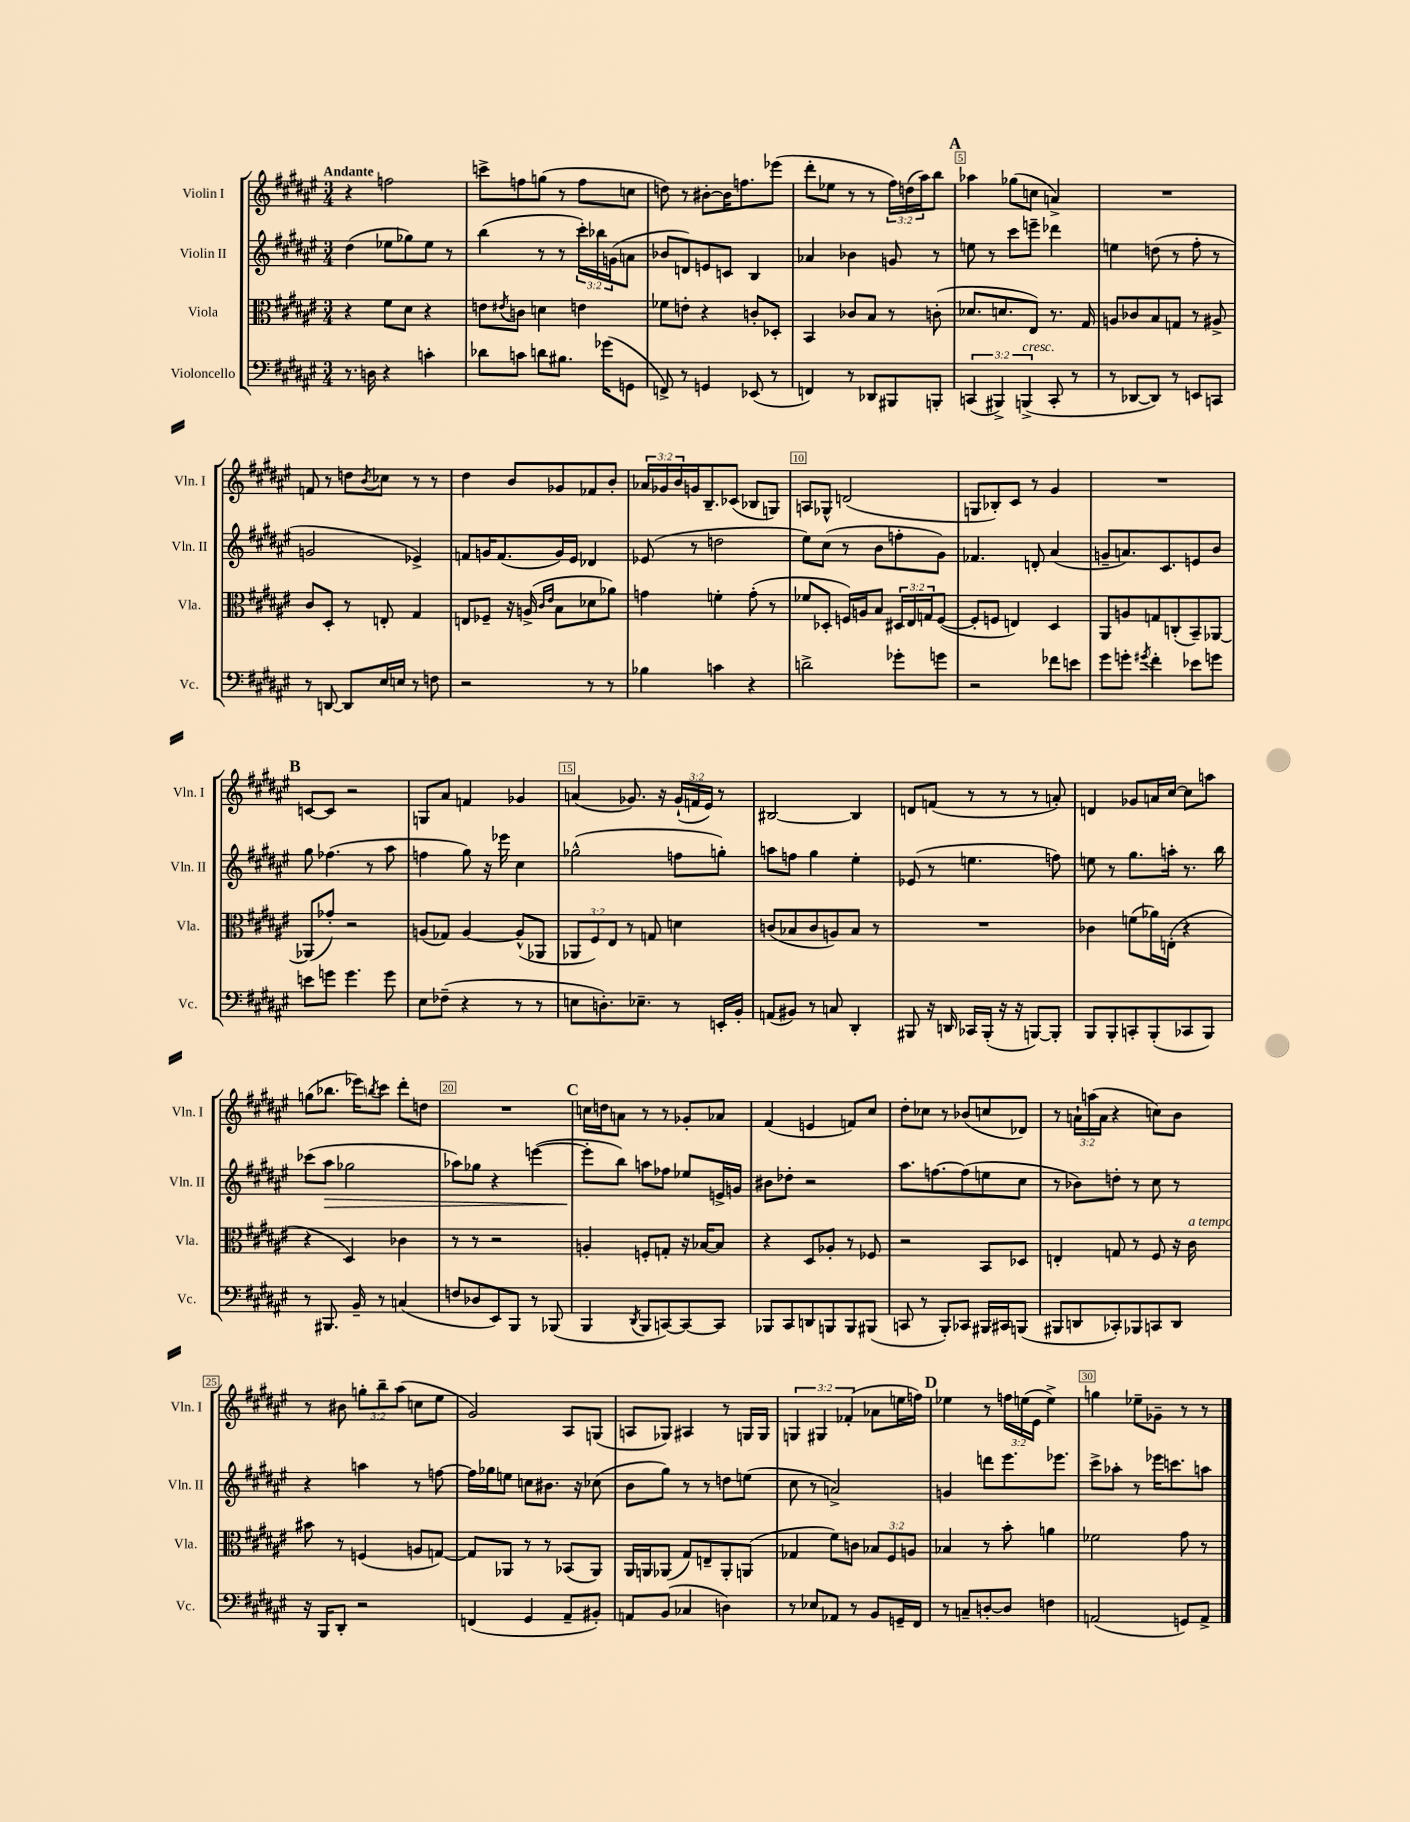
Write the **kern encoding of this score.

**kern	**kern	**kern	**kern
*staff4	*staff3	*staff2	*staff1
*clefF4	*clefC3	*clefG2	*clefG2
*k[f#c#g#d#a#e#]	*k[f#c#g#d#a#e#]	*k[f#c#g#d#a#e#]	*k[f#c#g#d#a#e#]
*M3/4	*M3/4	*M3/4	*M3/4
8.r	4r	(4dd#	4r
16D	.	.	.
4r	8f#	8ee-	2ff
.	8d#	8gg-)	.
4c'	4r	8ee-	.
.	.	8r	.
=	=	=	=
8d-	8e	(4bb	8ccc^
.	8qe#	.	.
8c	8c	.	8ff
8d	4d	8r	(8gg
8.B#	.	8r	8r
.	4e	24ccc#')	8ff
.	.	24bb-	.
(16g-	.	.	.
.	.	(24g	.
8GG	.	8a	8cc
=	=	=	=
8FF^)	8f-	8b-	8dd)
8r	8e'	8d)	8r
4GG	4r	8e	[8b#'
.	.	8c	16b#]
.	.	.	8.ff
(8EE-	8c'	4B	.
8r	8D-'	.	(8eee-
=	=	=	=
4FF)	4BB	4a-	8ddd#'
.	.	.	8ee-
8r	8c-	4b-	8r
8DD-	8B	.	8r
8BBB#	8r	8g	24ff#)
.	.	.	(24dd
.	.	.	24aa#)
8BBB'	(8c'	8r	8bb
=	=	=	=
(6CC	8.d-	8ee	4aa-
.	.	8r	.
6BBB#^)	.	.	.
.	8.d	.	.
.	.	8ccc#	(8gg-
(6BBB^	.	.	.
.	8E#)	8eee~	8cc
8CC'	8.r	4ddd-	4a^)
8r	.	.	.
.	16G#	.	.
=	=	=	=
8r	8A	4ee	2.r
[8DD-	8c-	.	.
8DD-])	8B	(8dd	.
8r	8G	8r	.
8EE	8r	8ff#'	.
8CC	8A#^	8r	.
=	=	=	=
8r	8c#	2g	8f
[8DD	8D#'	.	8r
8DD]	8r	.	8dd
.	.	.	8qb
16E#	8E'	.	8cc-
16E	.	.	.
8r	4G#	4e-^)	8r
8F	.	.	8r
=	=	=	=
2r	8E	8f	4dd#
.	8F-~	16g	.
.	.	(8.f	.
.	16r	.	8b
.	(16A^	.	.
.	16qqc#	.	.
.	16qqe#	.	.
.	8B	16g)	8g-
.	.	16e#	.
8r	8d-	4d-	8f-
8r	8a-)	.	8b'
=	=	=	=
4B-	4g	(8e-	24a-
.	.	.	24g-
.	.	.	24b
.	.	8r	16g
.	.	.	8.B~
4c	4f'	2dd	.
.	.	.	(8c-
4r	(8g'	.	8B-
.	8r	.	8G)
=	=	=	=
2d^	8f-	8ee#)	8A
.	8D-'	(8cc#	8G-^^
.	16F)	8r	(2d
.	16A	.	.
.	8B	8b	.
8g-'	24D#	8ff'	.
.	24E#	.	.
.	24G	.	.
8g	([8F	8g#)	.
=	=	=	=
2r	8F']	4.f-	8G
.	8F	.	8B-')
.	4E)	.	8c#
.	.	8d'	8r
8f-	4D#	(4a#	4g#
8e	.	.	.
=	=	=	=
8g#	8AA#	8g~	2.r
8g'	8A	8.a)	.
8qg#	.	.	.
4f#'	8G	.	.
.	.	8.c#	.
.	(8C'	.	.
8e-	8BB~)	8e	.
8g	[8AA-	8b	.
=	=	=	=
8e	(8AA-]	8gg#	[8c
8g	8g-')	(4.ff-	8c]
4.g	2r	.	2r
.	.	8r	.
8g	.	8aa#	.
=	=	=	=
8E#	(8A	4ff	8G
(8F-~	8G-)	.	8a#
4r	[4A	8gg#)	4f
.	.	16r	.
.	.	16eee-	.
8r	(8A^^]	4cc#	4g-
8r	8AA-	.	.
=	=	=	=
8E	12AA-	(2gg-^^	(4a
.	12F#)	.	.
8.D')	.	.	.
.	12E#	.	.
.	8r	.	8.g-)
8.E-~	.	.	.
.	8G	.	.
.	.	.	16r
8r	4d	8ff	(24g-`
.	.	.	24f
.	.	.	24e#)
16EE'	.	8gg')	8r
16BB'	.	.	.
=	=	=	=
(8AA	(8c	8aa	[2B#
8BB#)	8B-	8ff	.
8r	8c	4gg#	.
8C	8A)	.	.
4DD#'	8B-	4ee#'	4B#]
.	8r	.	.
=	=	=	=
8BBB#	2.r	(8e-	8d
16r	.	8r	(8f
16DD	.	.	.
16CC-	.	4.ee	8r
(16BBB#'	.	.	.
16r	.	.	8r
16r	.	.	.
[8BBB)	.	.	8r
8BBB']	.	8ff)	8a')
=	=	=	=
8BBB	4c-	8ee	4d
8BBB'	.	8r	.
8CC'	(8f	8.gg#	8g-
(8BBB'	16a-)	.	16a
.	(16E'	16aa'	[16cc#
8CC-	4r	8.r	8cc#]
8BBB)	.	.	8aa
.	.	16bb	.
=	=	=	=
8r	4r	(8ccc-	(8gg
8.BBB#	.	8aa#	8.bb-
.	4D#)	2gg-	.
16BB~	.	.	16eee-)
.	.	.	8qbb
8r	.	.	8ccc#
(4C	4c-	.	8ddd#'
.	.	.	8dd
=	=	=	=
8F	8r	8aa-)	2.r
8D-	8r	8gg-	.
8EE#)	2r	4r	.
8BBB	.	.	.
8r	.	([4eee	.
(8BBB-	.	.	.
=	=	=	=
4BBB	4A'	8eee']	16cc
.	.	.	16dd
.	.	8bb)	8a
8qDD#	.	.	.
8BBB	8F'	8aa	8r
[8CC)	8G'	8ff-	8r
8CC_	16r	8ee-	8g-'
.	[16B-	.	.
8CC]	8B-]	16e^	8a-
.	.	16g	.
=	=	=	=
8BBB-	4r	8b#	(4f#
8CC#	.	8dd-'	.
8DD	8D#	2r	4e
8BBB	8A-'	.	.
8BBB	8r	.	8f)
(8BBB#	8F-	.	8cc#
=	=	=	=
8CC	2r	8.aa#	8dd#'
8r	.	.	8cc-
.	.	[8.ff	.
8BBB')	.	.	8r
8CC-	.	(8ff]	(8b-
16BBB#	8BB	8ee	8cc
16CC#	.	.	.
(8BBB	8D-	8cc#	8d-)
=	=	=	=
8BBB#	4E'	8r	8r
8DD	.	8b-)	24a`
.	.	.	(24aa
.	.	.	24a
8CC-')	8G	8dd'	4r
8BBB-	8r	8r	.
8CC	8F#	8cc#	8cc)
8DD	16r	8r	8b
.	16c#	.	.
=	=	=	=
16r	8b#	4r	8r
16BBB	.	.	.
8DD#'	8r	.	8b#
2r	(4F	4aa	12gg'
.	.	.	12bb~
.	.	.	(12aa#
.	8A	8r	8cc
.	[8G)	[8ff	8ee#
=	=	=	=
(4FF	8G]	16ff]	2g#)
.	.	16gg-	.
.	8AA-	8ee	.
4GG#	8r	8cc	.
.	8r	8.b#	.
8AA#~	(8BB-	.	8A#
.	.	16r	.
8BB#')	8AA-)	(8cc-	(8G
=	=	=	=
8AA	16AA#	8b	8A
.	16AA	.	.
(8BB	(8AA-	8gg#)	8G-)
4C-	8G#)	8r	4A#
.	8E~	8r	.
4D)	8AA-'	8dd	8r
.	(8AA	(8ee	16G
.	.	.	16G
=	=	=	=
8r	4G-	8cc#	6G
8E-	.	8r	.
.	.	.	6G#
8AA-	8f#)	2a^)	.
.	.	.	(6f-'
8r	8c	.	.
8BB	12B-	.	8a-
.	12F#	.	.
16GG~	.	.	16ee
.	12A	.	.
16FF#	.	.	16ff)
=	=	=	=
8r	4B-	4g	4ee-
8C~	.	.	.
[8D'	8r	8ddd	8r
8D]	8b'	8.eee#	24ff
.	.	.	(24ee
.	.	.	24e#
4F	4a	.	4ee^)
.	.	8.eee-	.
=	=	=	=
(2AA	2f-	8ccc#^	4gg
.	.	8aa-'	.
.	.	8r	8ee-~
.	.	16eee-	8g-~
.	.	8.ccc	.
8GG)	8g#	.	8r
8AA^	8r	8aa	8r
==	==	==	==
*-	*-	*-	*-
